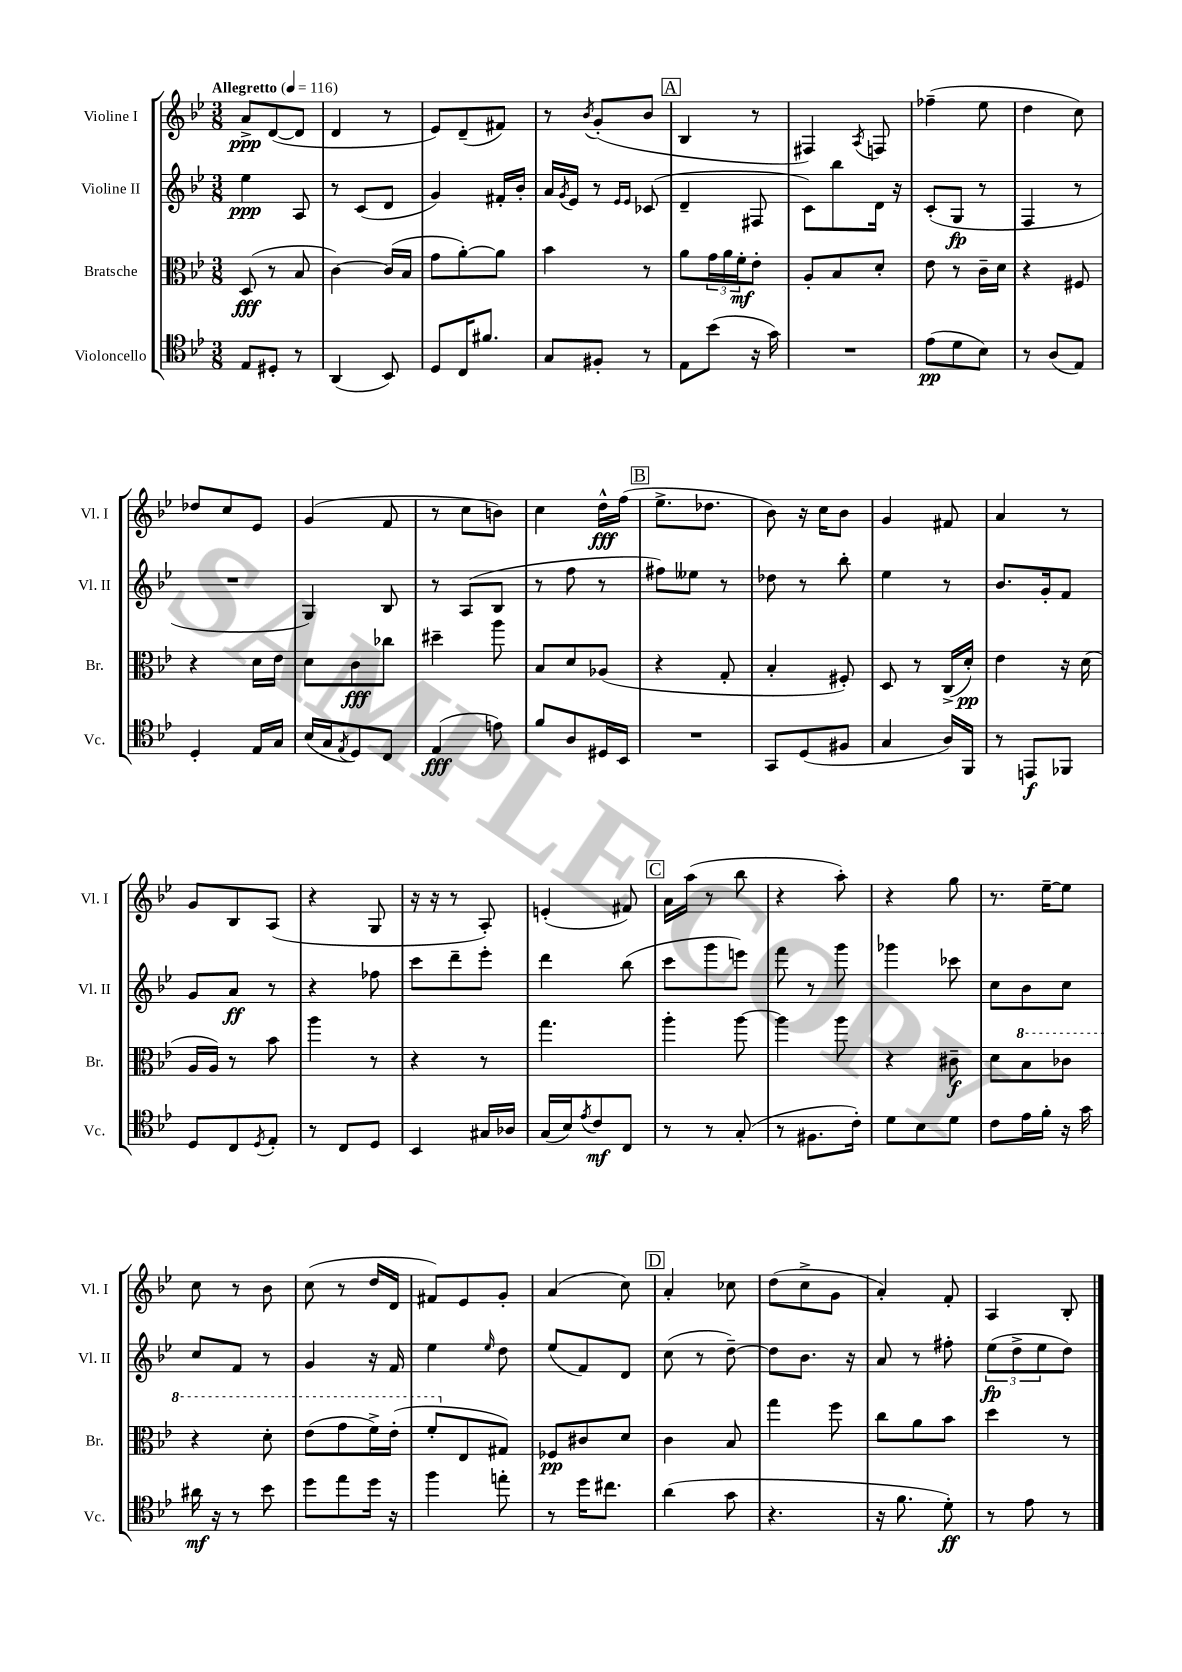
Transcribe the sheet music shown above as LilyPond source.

<<
\new StaffGroup <<
\new Staff = "s0" \with { instrumentName = "Violine I" shortInstrumentName = "Vl. I" } {
    \clef treble \key bes \major \numericTimeSignature \time 3/8 \tempo "Allegretto" 4 = 116
    a'8->\ppp d'8~( d'8 |
    d'4 r8 |
    ees'8) d'8--( fis'8) |
    r8 \acciaccatura { bes'8 } g'8-.( bes'8 |
    \mark \markup { \box "A" } bes4 r8 |
    fis4) \acciaccatura { a8 } f8 |
    fes''4--( ees''8 |
    d''4 c''8) |
    des''8 c''8 ees'8 |
    g'4( f'8 |
    r8 c''8 b'8) |
    c''4 d''16-^\fff f''16( |
    \mark \markup { \box "B" } ees''8.-> des''8. |
    bes'8) r16 c''16 bes'8 |
    g'4 fis'8 |
    a'4 r8 |
    g'8 bes8 a8( |
    r4 g8 |
    r16 r16 r8 a8-.) |
    e'4-.( fis'8) |
    \mark \markup { \box "C" } a'16 a''16( r8 bes''8 |
    r4 a''8-.) |
    r4 g''8 |
    r8. ees''16~-- ees''8 |
    c''8 r8 bes'8 |
    c''8( r8 d''16 d'16 |
    fis'8) ees'8 g'8-. |
    a'4( c''8) |
    \mark \markup { \box "D" } a'4-. ces''8 |
    d''8( c''8-> g'8 |
    a'4-.) f'8-. |
    a4 bes8-. \bar "|." |
}
\new Staff = "s1" \with { instrumentName = "Violine II" shortInstrumentName = "Vl. II" } {
    \clef treble \key bes \major \numericTimeSignature \time 3/8
    ees''4\ppp a8 |
    r8 c'8( d'8 |
    g'4) fis'16-. bes'16-. |
    a'16 \acciaccatura { g'8 } ees'16 r8 \grace { ees'16 ees'16 } ces'8( |
    \mark \markup { \box "A" } d'4-- fis8 |
    c'8) bes''8 d'16 r16 |
    c'8-.( g8\fp r8 |
    f4 r8 |
    R4. |
    g4) bes8 |
    r8 a8( bes8 |
    r8 f''8 r8 |
    \mark \markup { \box "B" } fis''8) eeses''8 r8 |
    des''8 r8 bes''8-. |
    ees''4 r8 |
    bes'8. g'16-. f'8 |
    g'8 a'8\ff r8 |
    r4 fes''8 |
    c'''8 d'''8-- ees'''8-. |
    d'''4 bes''8( |
    \mark \markup { \box "C" } c'''8 g'''8 e'''8) |
    f'''8 r8 g'''8 |
    ges'''4 ces'''8 |
    c''8 bes'8 c''8 |
    c''8 f'8 r8 |
    g'4 r16 f'16 |
    ees''4 \grace { ees''16 } d''8 |
    ees''8( f'8) d'8 |
    \mark \markup { \box "D" } c''8( r8 d''8~--) |
    d''8 bes'8. r16 |
    a'8 r8 fis''8-. |
    \tuplet 3/2 { ees''8\fp( d''8-> ees''8 } d''8) \bar "|." |
}
\new Staff = "s2" \with { instrumentName = "Bratsche" shortInstrumentName = "Br." } {
    \clef alto \key bes \major \numericTimeSignature \time 3/8
    d8\fff( r8 bes8 |
    c'4~) c'16( bes16 |
    g'8 a'8~-.) a'8 |
    bes'4 r8 |
    \mark \markup { \box "A" } a'8 \tuplet 3/2 { g'16 a'16 f'16-.\mf } ees'8-. |
    a8-. bes8 d'8-. |
    ees'8 r8 c'16-- d'16 |
    r4 fis8 |
    r4 d'16 ees'16 |
    d'8 c'8\fff ces''8 |
    dis''4-- a''8 |
    bes8 d'8 aes8( |
    \mark \markup { \box "B" } r4 g8-. |
    bes4-. fis8-.) |
    d8 r8 c16->( d'16-.\pp) |
    ees'4 r16 d'16( |
    a16 a16) r8 bes'8 |
    a''4 r8 |
    r4 r8 |
    g''4. |
    \mark \markup { \box "C" } a''4-. a''8~ |
    a''4 a''8 |
    r4 cis'8--\f |
    d'8 \ottava #1 bes'8 ces''8 |
    r4 d''8-. |
    ees''8( g''8 f''16->) ees''16-.( |
    f''8-. \ottava #0 ees8 gis8) |
    fes8\pp cis'8 d'8 |
    \mark \markup { \box "D" } c'4 bes8 |
    g''4 f''8 |
    c''8 a'8 bes'8 |
    d''4 r8 \bar "|." |
}
\new Staff = "s3" \with { instrumentName = "Violoncello" shortInstrumentName = "Vc." } {
    \clef tenor \key bes \major \numericTimeSignature \time 3/8
    ees8 dis8-. r8 |
    a,4( bes,8) |
    d8 c16 fis'8. |
    g8 fis8-. r8 |
    \mark \markup { \box "A" } ees8 bes'8( r16 g'16) |
    R4. |
    ees'8\pp( d'8 bes8) |
    r8 a8( ees8) |
    d4-. ees16 g16 |
    bes16( g16 \acciaccatura { ees8 } d8) c8 |
    ees4\fff( e'8) |
    f'8 a8 dis16 bes,16 |
    \mark \markup { \box "B" } R4. |
    g,8 d8( fis8 |
    g4 a16) f,16 |
    r8 e,8\f fes,8 |
    d8 c8 \acciaccatura { d8 } ees8-. |
    r8 c8 d8 |
    bes,4 gis16 aes16 |
    g16( bes16) \acciaccatura { ees'8 } c'8\mf c8 |
    \mark \markup { \box "C" } r8 r8 g8-.( |
    r8 fis8. c'16-.) |
    d'8 bes8 d'8 |
    c'8 ees'16 f'16-. r16 g'16 |
    ais'16\mf r16 r8 bes'8 |
    d''8 ees''8 d''16 r16 |
    f''4 e''8-. |
    r8 d''16 cis''8. |
    \mark \markup { \box "D" } a'4( g'8 |
    r4. |
    r16 f'8. d'8-.\ff) |
    r8 ees'8 r8 \bar "|." |
}
>>
>>
\layout { \context { \Score \remove "Bar_number_engraver" } }
